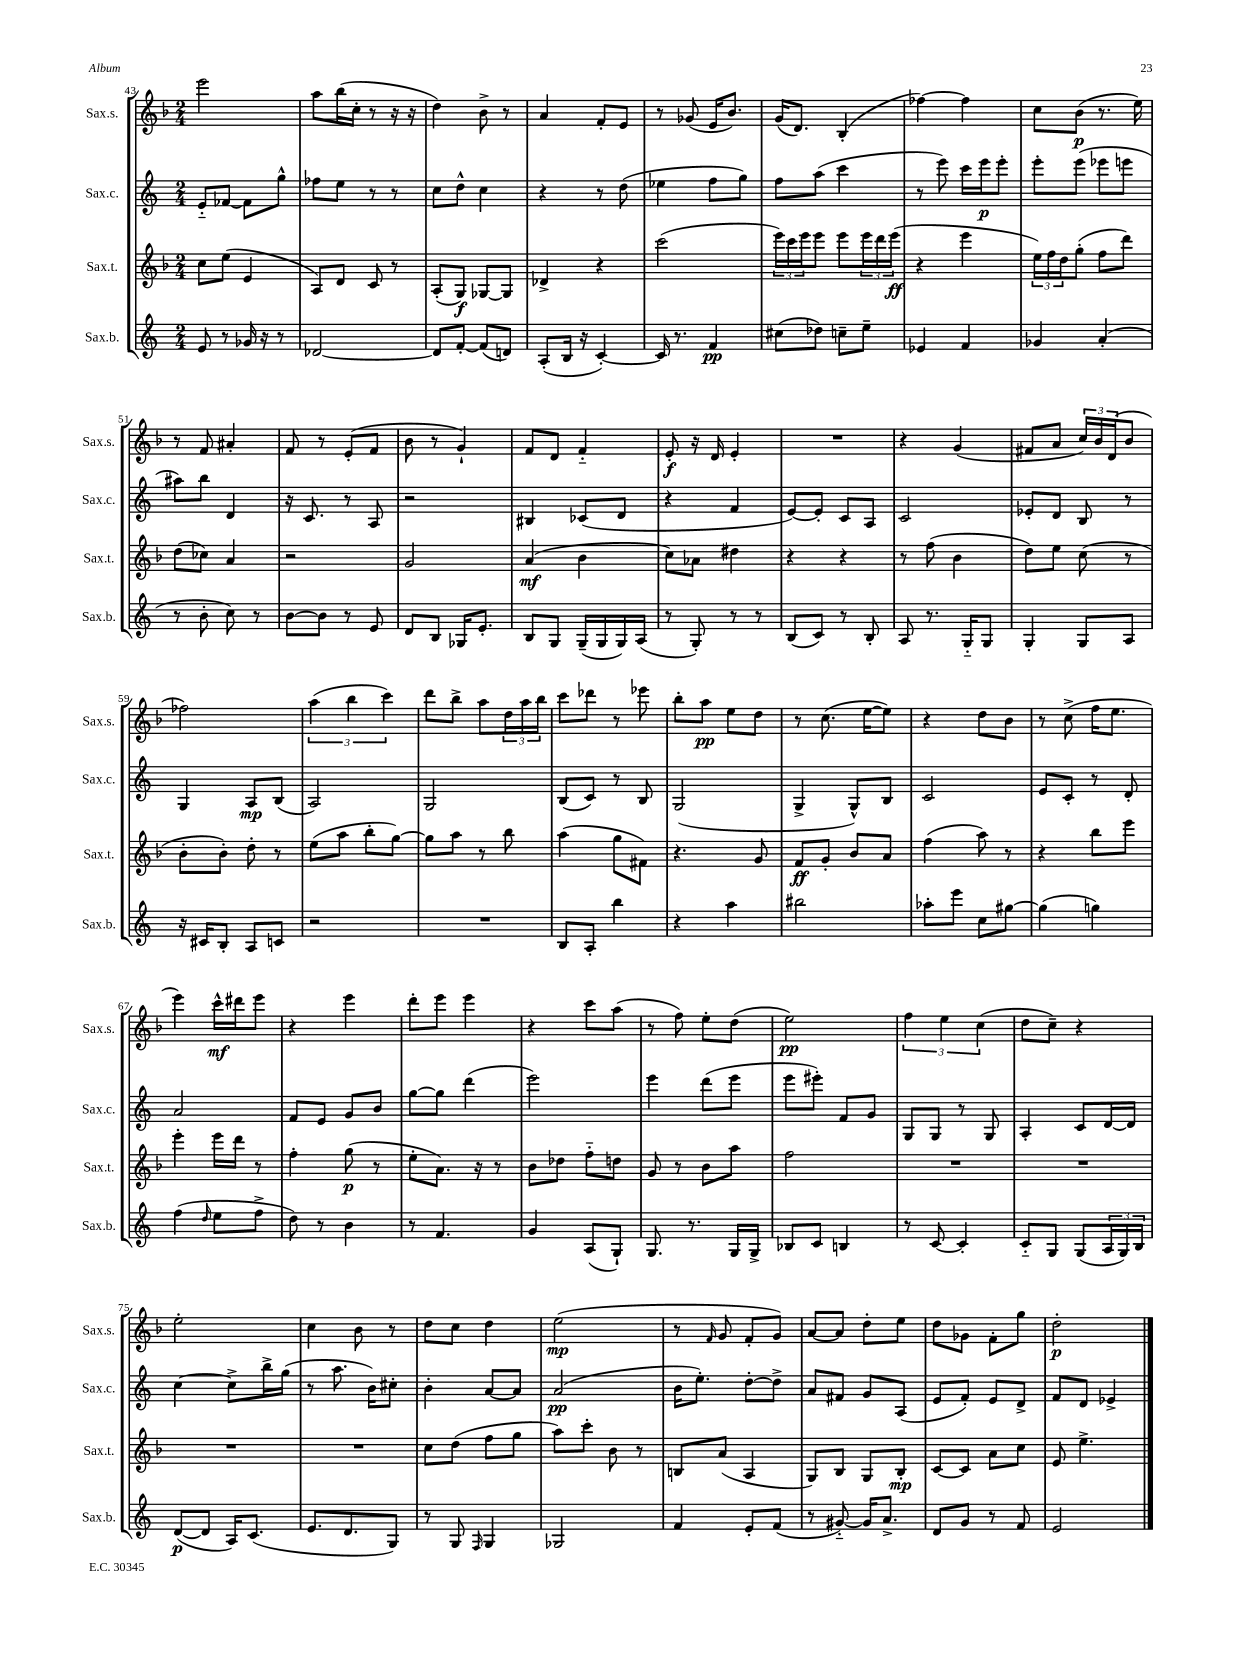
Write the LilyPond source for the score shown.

<<
\new StaffGroup <<
\new Staff = "s0" \with { instrumentName = "Sax.s." shortInstrumentName = "Sax.s." } {
    \clef treble \key f \major \numericTimeSignature \time 2/4
    e'''2 |
    a''8 bes''16( c''16-. r8 r16 r16 |
    d''4) bes'8-> r8 |
    a'4 f'8-. e'8 |
    r8 ges'8( e'16 bes'8.) |
    g'16( d'8.) bes4-.( |
    fes''4~) fes''4 |
    c''8 bes'8\p( r8. e''16) |
    r8 f'8 ais'4-. |
    f'8 r8 e'8-.( f'8 |
    bes'8 r8 g'4-!) |
    f'8 d'8 f'4-_ |
    e'8-.\f r16 d'16 e'4-. |
    R2 |
    r4 g'4( |
    fis'8 a'8 \tuplet 3/2 { c''16) bes'16 d'16( } bes'8 |
    fes''2) |
    \tuplet 3/2 { a''4( bes''4 c'''4) } |
    d'''8 bes''8-> a''8 \tuplet 3/2 { d''16 a''16 bes''16 } |
    c'''8 des'''8 r8 ees'''8 |
    bes''8-. a''8\pp e''8 d''8 |
    r8 c''8.( e''16~ e''8) |
    r4 d''8 bes'8 |
    r8 c''8->( f''16 e''8. |
    e'''4) c'''16-^\mf dis'''16 e'''8 |
    r4 e'''4 |
    d'''8-. e'''8 e'''4 |
    r4 c'''8 a''8( |
    r8 f''8) e''8-. d''8( |
    e''2\pp) |
    \tuplet 3/2 { f''4 e''4 c''4( } |
    d''8 c''8--) r4 |
    e''2-. |
    c''4 bes'8 r8 |
    d''8 c''8 d''4 |
    e''2\mp( |
    r8 \grace { f'16 } g'8 f'8-. g'8) |
    a'8~ a'8 d''8-. e''8 |
    d''8 ges'8 f'8-. g''8 |
    d''2-.\p \bar "|." |
}
\new Staff = "s1" \with { instrumentName = "Sax.c." shortInstrumentName = "Sax.c." } {
    \clef treble \key c \major \numericTimeSignature \time 2/4
    e'8-_ fes'8~ fes'8 g''8-^ |
    fes''8 e''8 r8 r8 |
    c''8 d''8-^ c''4 |
    r4 r8 d''8( |
    ees''4 f''8 g''8) |
    f''8 a''8( c'''4 |
    r8 e'''8) c'''16 e'''16\p e'''8-. |
    e'''8-. e'''8( ees'''8 e'''8 |
    ais''8) b''8 d'4 |
    r16 c'8. r8 a8 |
    r2 |
    bis4 ces'8( d'8 |
    r4 f'4 |
    e'8~) e'8-. c'8 a8 |
    c'2 |
    ees'8-. d'8 b8 r8 |
    g4 a8\mp b8( |
    a2) |
    g2 |
    b8( c'8) r8 b8 |
    g2( |
    g4-> g8-^) b8 |
    c'2 |
    e'8 c'8-. r8 d'8-. |
    a'2 |
    f'8 e'8 g'8 b'8 |
    g''8~ g''8 d'''4( |
    e'''2) |
    e'''4 d'''8( e'''8 |
    e'''8 eis'''8-.) f'8 g'8 |
    g8 g8 r8 g8 |
    a4-. c'8 d'16~ d'16 |
    c''4~ c''8-> b''16-> g''16( |
    r8 a''8. b'16) cis''8-. |
    b'4-. a'8~ a'8 |
    a'2\pp( |
    b'16 e''8.-.) d''8~-. d''8-> |
    a'8 fis'8 g'8 a8( |
    e'8 f'8-.) e'8 d'8-> |
    f'8 d'8 ees'4-> \bar "|." |
}
\new Staff = "s2" \with { instrumentName = "Sax.t." shortInstrumentName = "Sax.t." } {
    \clef treble \key f \major \numericTimeSignature \time 2/4
    c''8 e''8( e'4 |
    a8) d'8 c'8 r8 |
    a8-.( g8\f) ges8~ ges8 |
    des'4-> r4 |
    c'''2( |
    \tuplet 3/2 { e'''16) c'''16 e'''16 } e'''8 e'''8 \tuplet 3/2 { e'''16 d'''16 e'''16\ff( } |
    r4 e'''4 |
    \tuplet 3/2 { e''16) f''16 d''16 } g''8-.( f''8 d'''8) |
    d''8( ces''8) a'4 |
    r2 |
    g'2 |
    a'4\mf( bes'4 |
    c''8) aes'8 dis''4 |
    r4 r4 |
    r8 f''8( bes'4 |
    d''8) e''8 c''8( r8 |
    bes'8-. bes'8-.) d''8-. r8 |
    e''8( a''8 bes''8-. g''8~) |
    g''8 a''8 r8 bes''8 |
    a''4( g''8 fis'8) |
    r4. g'8 |
    f'8\ff g'8-. bes'8 a'8 |
    f''4( a''8) r8 |
    r4 bes''8 e'''8 |
    e'''4-. e'''16 d'''16 r8 |
    f''4-. g''8\p( r8 |
    e''8-. a'8.) r16 r8 |
    bes'8 des''8 f''8-_ d''8 |
    g'8 r8 bes'8 a''8 |
    f''2 |
    R2 |
    R2 |
    R2 |
    R2 |
    c''8 d''8( f''8 g''8 |
    a''8) c'''8-. bes'8 r8 |
    b8 a'8( a4 |
    g8) bes8 g8 bes8-.\mp |
    c'8~ c'8 a'8 c''8 |
    e'8 e''4.-> \bar "|." |
}
\new Staff = "s3" \with { instrumentName = "Sax.b." shortInstrumentName = "Sax.b." } {
    \clef treble \key c \major \numericTimeSignature \time 2/4
    e'8 r8 ges'16 r16 r8 |
    des'2~ |
    des'8 f'8~-. f'8( d'8) |
    a8-.( b16 r16 c'4~-.) |
    c'16 r8. f'4\pp |
    cis''8( des''8) c''8-- e''8-- |
    ees'4 f'4 |
    ges'4 a'4-.( |
    r8 b'8-. c''8) r8 |
    b'8~ b'8 r8 e'8 |
    d'8 b8 ges16 e'8.-. |
    b8 g8 g16--( g16 g16) a16( |
    r8 g8-.) r8 r8 |
    b8( c'8) r8 b8-. |
    a8 r8. g16-_ g8 |
    g4-. g8 a8 |
    r16 cis'16 b8-. a8 c'8 |
    r2 |
    R2 |
    b8 a8-. b''4 |
    r4 a''4 |
    bis''2 |
    aes''8-. e'''8 c''8 gis''8~ |
    gis''4( g''4) |
    f''4( \grace { d''16 } e''8 f''8-> |
    d''8) r8 b'4 |
    r8 f'4. |
    g'4 a8( g8-!) |
    g8. r8. g16 g16-> |
    bes8 c'8 b4 |
    r8 c'8~ c'4-. |
    c'8-_ g8 g8( \tuplet 3/2 { a16 g16) b16 } |
    d'8~\p( d'8 a16) c'8.( |
    e'8. d'8. g8) |
    r8 g8 \grace { f16 } g4 |
    ges2 |
    f'4 e'8-. f'8( |
    r8 gis'8~-_) gis'16 a'8.-> |
    d'8 g'8 r8 f'8 |
    e'2 \bar "|." |
}
>>
>>
\layout { \context { \Score currentBarNumber = #43 } }
